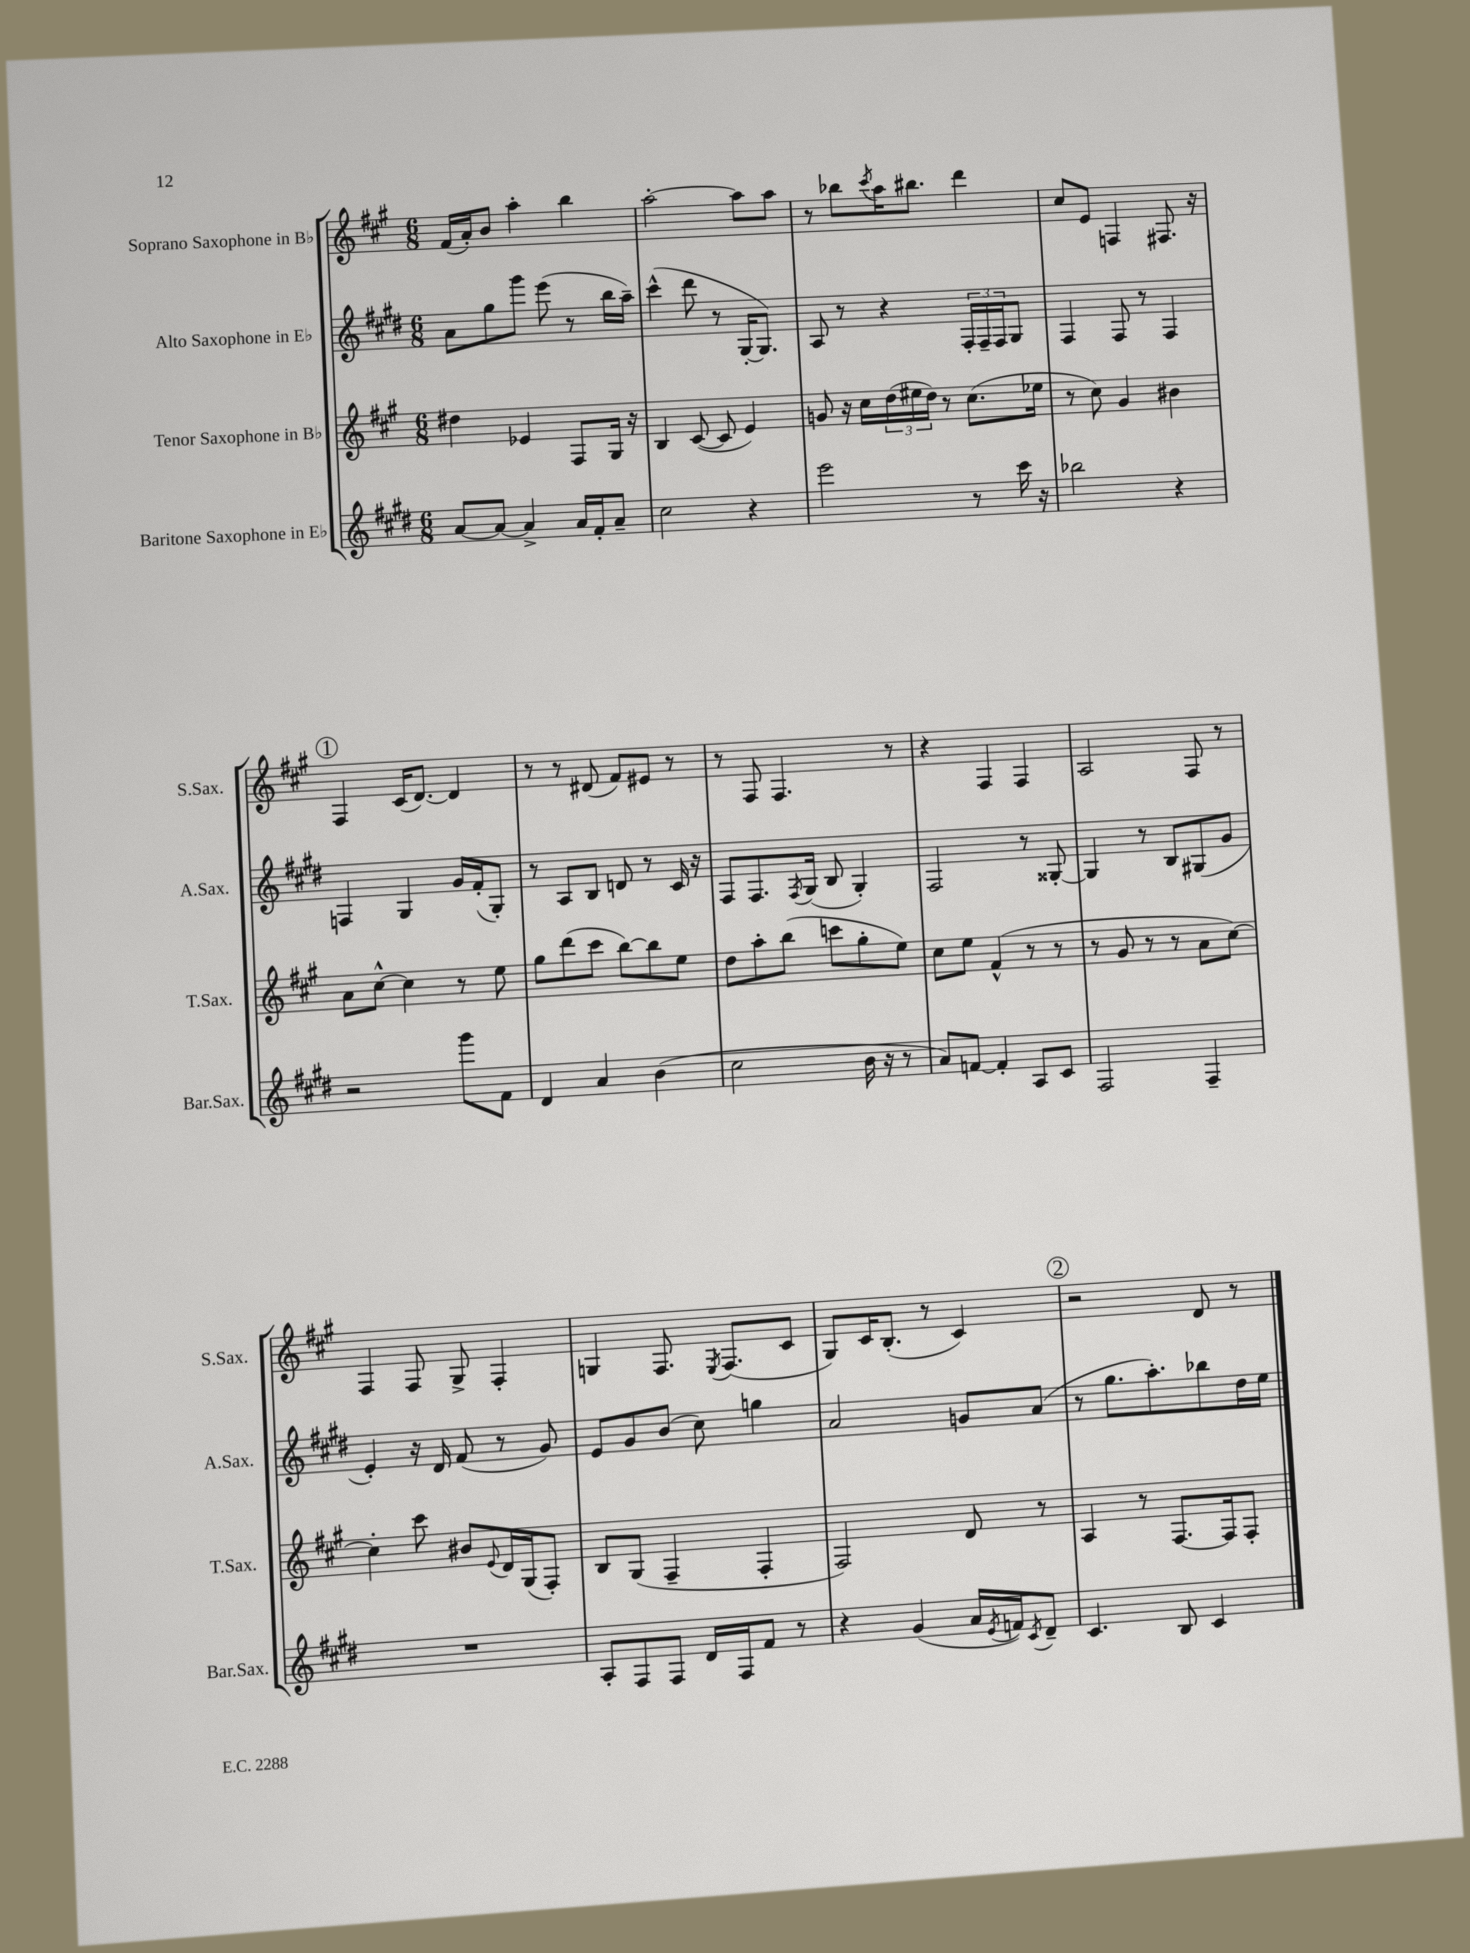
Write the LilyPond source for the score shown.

<<
\new StaffGroup <<
\new Staff = "s0" \with { instrumentName = "Soprano Saxophone in Bb" shortInstrumentName = "S.Sax." } {
    \clef treble \key a \major \numericTimeSignature \time 6/8
    fis'16( a'16-.) b'8 a''4-. b''4 |
    a''2~-. a''8 a''8 |
    r8 bes''8 \acciaccatura { cis'''8 } a''16 bis''8. d'''4 |
    cis''8 e'8 f4 fis8. r16 |
    \mark \markup { \circle "1" } fis4 cis'16( d'8.~) d'4 |
    r8 r8 dis'8( fis'8) eis'8 r8 |
    r8 fis8 fis4. r8 |
    r4 fis4 fis4 |
    a2 fis8 r8 |
    fis4 fis8 gis8-> fis4-. |
    g4 fis8. \acciaccatura { e8 } fis8.( cis'8 |
    gis8) cis'16 b8.-.( r8 cis'4) |
    \mark \markup { \circle "2" } r2 d'8 r8 \bar "|." |
}
\new Staff = "s1" \with { instrumentName = "Alto Saxophone in Eb" shortInstrumentName = "A.Sax." } {
    \clef treble \key e \major \numericTimeSignature \time 6/8
    a'8 gis''8 gis'''8 e'''8( r8 b''16 a''16--) |
    cis'''4-^( dis'''8 r8 gis16~-. gis8.) |
    a8 r8 r4 \tuplet 3/2 { fis16-. fis16-- fis16 } gis8 |
    fis4 fis8 r8 fis4 |
    \mark \markup { \circle "1" } f4 gis4 gis'16 fis'16-.( gis8-.) |
    r8 a8 b8 d'8 r8 cis'16 r16 |
    fis8 fis8. \acciaccatura { fis8 } gis16( b8 gis4-.) |
    fis2 r8 gisis8~-. |
    gisis4 r8 b8 gis8( gis'8 |
    e'4-.) r16 dis'16 fis'8( r8 gis'8) |
    e'8 gis'8 b'8( cis''8) g''4 |
    a'2 g'8 a'8( |
    \mark \markup { \circle "2" } r8 gis''8. a''8.-.) bes''8 dis''16 e''16 \bar "|." |
}
\new Staff = "s2" \with { instrumentName = "Tenor Saxophone in Bb" shortInstrumentName = "T.Sax." } {
    \clef treble \key a \major \numericTimeSignature \time 6/8
    dis''4 ees'4 fis8 gis16 r16 |
    b4 cis'8~( cis'8 e'4) |
    g'8 r16 cis''16 \tuplet 3/2 { d''16( eis''16 d''16) } r8 cis''8.( ees''16 |
    r8 cis''8) gis'4 bis'4 |
    \mark \markup { \circle "1" } a'8 cis''8~-^ cis''4 r8 e''8 |
    gis''8 d'''8( cis'''8 b''8~) b''8 e''8 |
    d''8 a''8-. b''8( c'''8 gis''8-. e''8) |
    cis''8 e''8 fis'4-^( r8 r8 |
    r8 gis'8 r8 r8 a'8 cis''8~) |
    cis''4-. cis'''8 bis'8 \appoggiatura { e'8 } d'16 gis16( fis8-.) |
    b8 gis8( fis4-- fis4-. |
    fis2) d'8 r8 |
    \mark \markup { \circle "2" } a4 r8 fis8.~ fis16 fis8-. \bar "|." |
}
\new Staff = "s3" \with { instrumentName = "Baritone Saxophone in Eb" shortInstrumentName = "Bar.Sax." } {
    \clef treble \key e \major \numericTimeSignature \time 6/8
    a'8~ a'8~ a'4-> a'16 fis'16-. a'8-- |
    cis''2 r4 |
    e'''2 r8 cis'''16 r16 |
    bes''2 r4 |
    \mark \markup { \circle "1" } r2 gis'''8 fis'8 |
    dis'4 a'4 b'4( |
    cis''2 b'16 r16 r8 |
    a'8) f'8~ f'4-. a8 cis'8 |
    fis2 fis4-- |
    R2. |
    a8-. fis8 fis8 dis'16 fis16 fis'8 r8 |
    r4 gis'4( a'16 \acciaccatura { e'8 } f'16) \acciaccatura { cis'8 } dis'8-- |
    \mark \markup { \circle "2" } cis'4. b8 cis'4 \bar "|." |
}
>>
>>
\layout { \context { \Score \remove "Bar_number_engraver" } }
